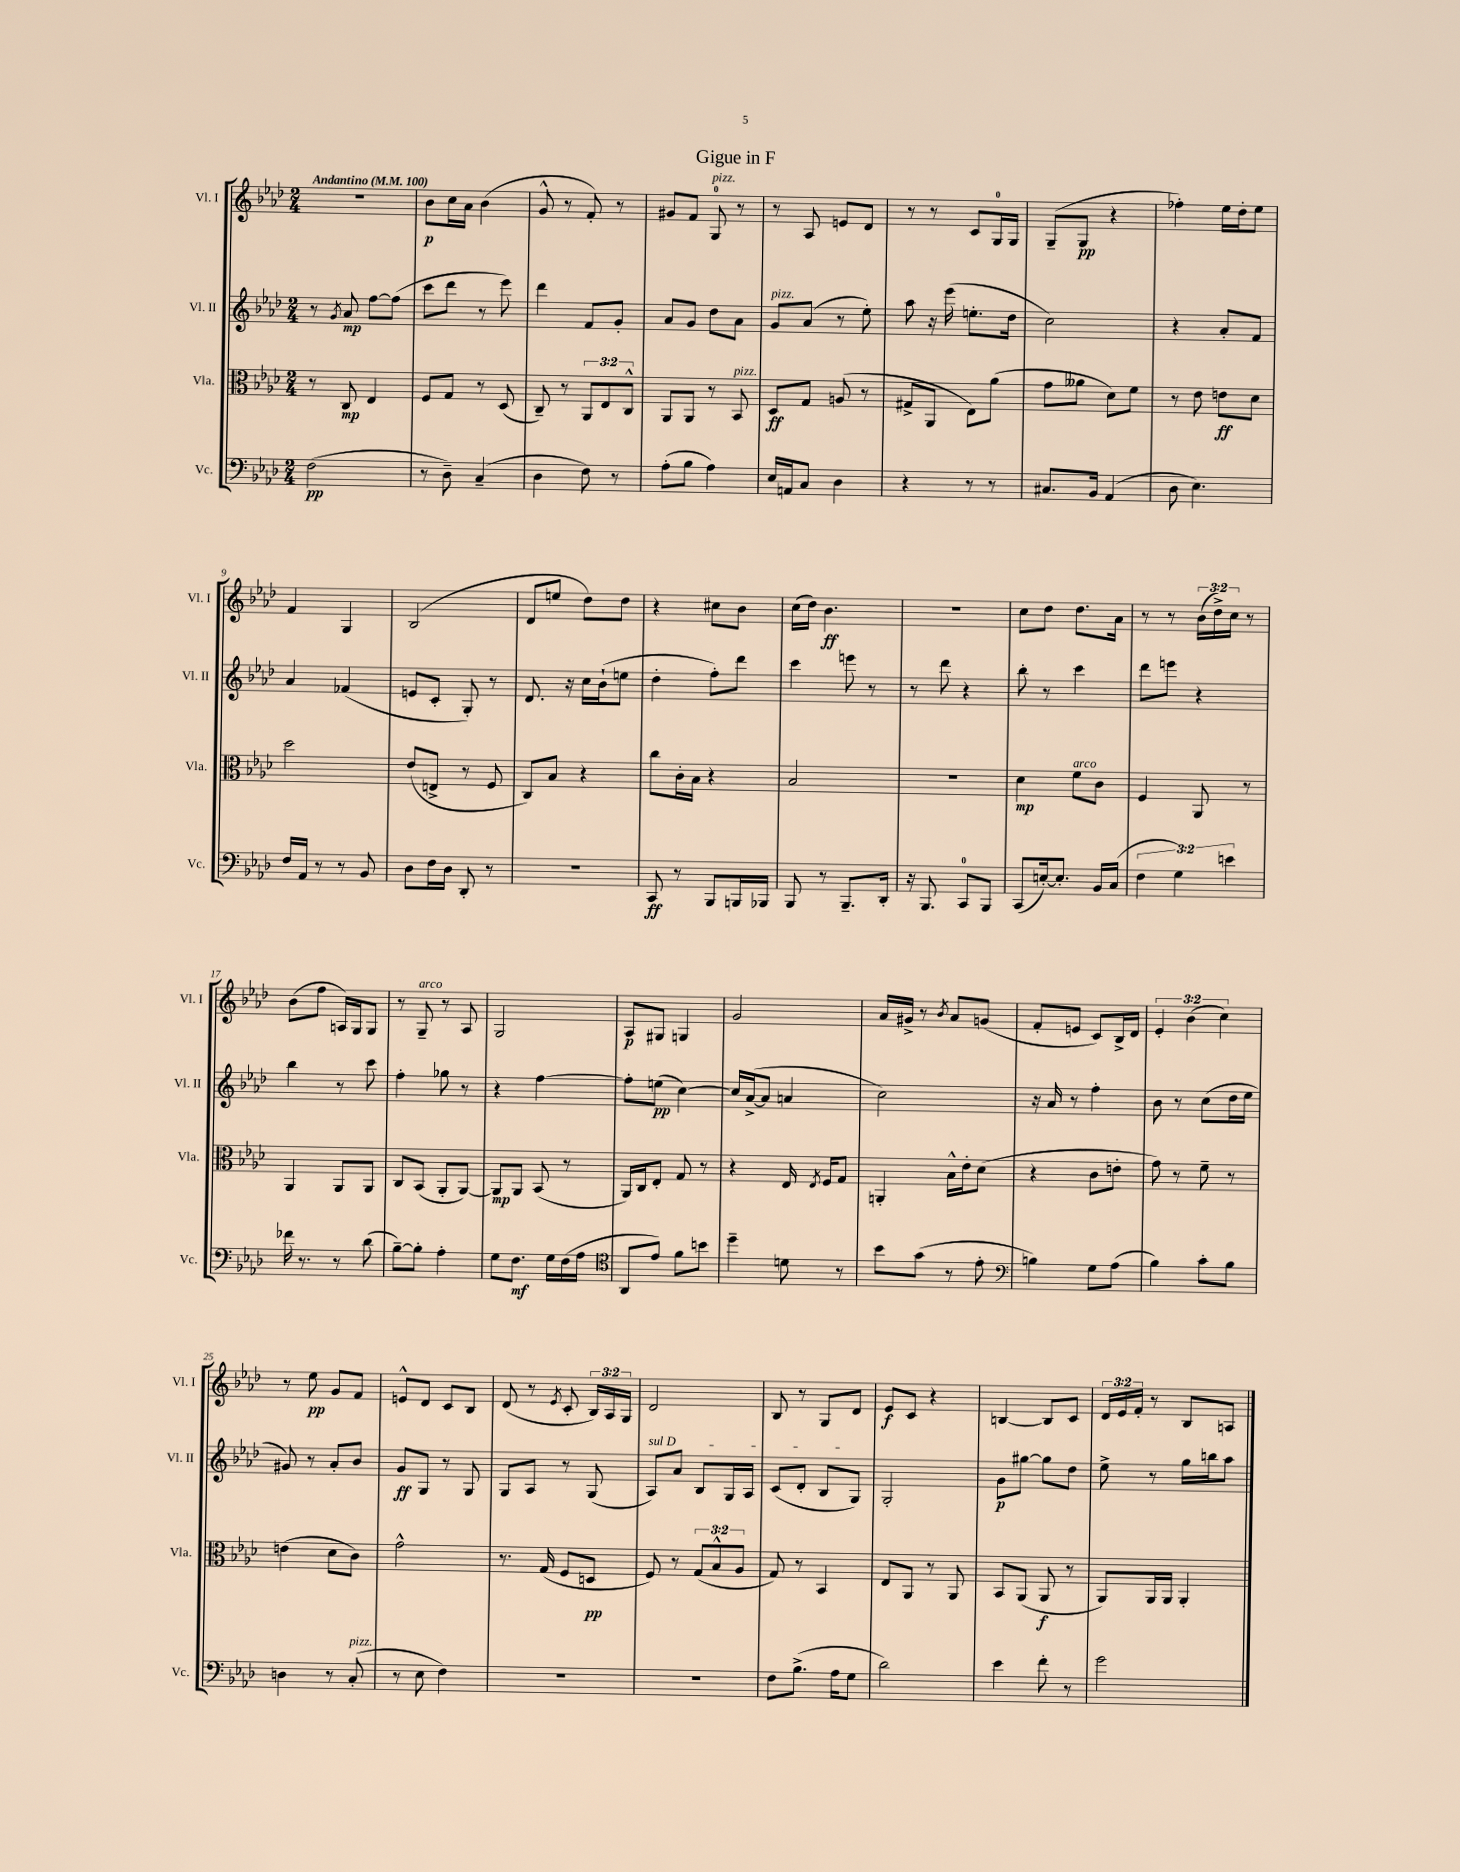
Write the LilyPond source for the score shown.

\header { title = "Gigue in F" }
<<
\new StaffGroup <<
\new Staff = "s0" \with { instrumentName = "Vl. I" shortInstrumentName = "Vl. I" } {
    \clef treble \key aes \major \numericTimeSignature \time 2/4 \override Staff.TupletNumber.text = #tuplet-number::calc-fraction-text \tempo "Andantino" 4 = 100
    \autoBeamOff R2 |
    bes'8[\p c''16 aes'16] bes'4( |
    g'8-^ r8 f'8-.) r8 |
    gis'8[ f'8] g8-0^\markup { \italic "pizz." } r8 |
    r8 aes8 e'8[ des'8] |
    r8 r8 c'8[ g16-0 g16] |
    g8[--( g8]\pp r4 |
    fes''4-.) ees''16[ des''16-. ees''8] |
    f'4 g4 |
    bes2( |
    des'8[ e''8] des''8[) des''8] |
    r4 cis''8[ bes'8] |
    c''16[( des''16]) bes'4.\ff |
    r2 |
    c''8[ des''8] des''8.[ aes'16] |
    r8 r8 \tuplet 3/2 { bes'16[( des''16->) c''16] } r8 |
    bes'8[( f''8] a16[) g16 g8] |
    r8 g8--^\markup { \italic "arco" } r8 aes8 |
    g2 |
    aes8[\p gis8] g4 |
    g'2 |
    aes'16[ gis'16]-> r8 \acciaccatura { bes'8 } aes'8[ g'8]( |
    f'8[-. e'8] c'8[) bes16-> des'16] |
    \tuplet 3/2 { ees'4-. bes'4( c''4) } |
    r8 ees''8\pp g'8[ f'8] |
    e'8[-^ des'8] c'8[ bes8] |
    des'8( r8 \acciaccatura { ees'8 } c'8-. \tuplet 3/2 { bes16[) aes16 g16] } |
    des'2 |
    bes8 r8 g8[ des'8] |
    ees'8[\f c'8] r4 |
    b4~ b8[ c'8] |
    \tuplet 3/2 { des'16[ ees'16 f'16]-. } r8 bes8[ a8] \bar "|." |
}
\new Staff = "s1" \with { instrumentName = "Vl. II" shortInstrumentName = "Vl. II" } {
    \clef treble \key aes \major \numericTimeSignature \time 2/4
    \autoBeamOff r8 \acciaccatura { g'8 } aes'8\mp f''8[~ f''8]( |
    c'''8[ des'''8] r8 ees'''8) |
    des'''4 f'8[ g'8]-. |
    aes'8[ g'8] des''8[ aes'8] |
    g'8[^\markup { \italic "pizz." } aes'8]( r8 ees''8-.) |
    aes''8 r16 ees'''16( e''8.[-. des''16] |
    c''2) |
    r4 aes'8[-. f'8] |
    aes'4 fes'4( |
    e'8[ c'8]-. g8-.) r8 |
    des'8. r16 c''16[ bes'16-!( e''8] |
    des''4-. f''8[-.) des'''8] |
    c'''4 e'''8 r8 |
    r8 des'''8 r4 |
    bes''8-. r8 c'''4 |
    des'''8[ e'''8] r4 |
    bes''4 r8 c'''8 |
    f''4-. ges''8 r8 |
    r4 f''4~ |
    f''8[-. e''8]\pp( c''4~) |
    c''16[ aes'16~->( aes'8] a'4 |
    c''2) |
    r16 aes'16 r8 f''4-. |
    bes'8 r8 c''8[( des''16 ees''16] |
    gis'8) r8 aes'8[-. bes'8] |
    g'8[\ff g8] r8 g8 |
    g8[ aes8] r8 g8( |
    \once \override TextSpanner.bound-details.left.text = \markup { \italic "sul D" } aes8[\startTextSpan) aes'8] bes8[ g16 aes16] |
    c'8[( des'8]-. bes8[ g8]\stopTextSpan) |
    g2-. |
    g'8[\p gis''8]~ gis''8[ des''8] |
    ees''8-> r8 g''16[ b''16 aes''8] \bar "|." |
}
\new Staff = "s2" \with { instrumentName = "Vla." shortInstrumentName = "Vla." } {
    \clef alto \key aes \major \numericTimeSignature \time 2/4 \override Staff.TupletNumber.text = #tuplet-number::calc-fraction-text
    \autoBeamOff r8 c8\mp ees4 |
    f8[ g8] r8 des8( |
    c8--) r8 \tuplet 3/2 { aes,8[ ees8 c8]-^ } |
    aes,8[ aes,8] r8 bes,8^\markup { \italic "pizz." } |
    des8[\ff g8] a8( r8 |
    gis8[-> aes,8] ees8[) aes'8]( |
    g'8[ aeses'8] des'8[) f'8] |
    r8 ees'8 e'8[\ff des'8] |
    des''2 |
    ees'8[( e8]-> r8 f8 |
    c8[) bes8] r4 |
    c''8[ c'16-. bes16] r4 |
    bes2 |
    r2 |
    des'4\mp f'8[^\markup { \italic "arco" } c'8] |
    f4 aes,8 r8 |
    aes,4 aes,8[ aes,8] |
    c8[ bes,8]( aes,8[-. aes,8]~) |
    aes,8[\mp aes,8] bes,8( r8 |
    aes,16[) c16 ees8]-. g8 r8 |
    r4 ees16 \acciaccatura { ees8 } f16[ g8] |
    a,4-. bes16[-^ ees'16-. des'8]( |
    r4 c'8[ e'8]-. |
    g'8) r8 f'8-- r8 |
    e'4( des'8[ c'8]) |
    g'2-^ |
    r8. g16( f8[ d8]\pp |
    f8) r8 \tuplet 3/2 { g8[( bes8-^ aes8] } |
    g8) r8 bes,4 |
    ees8[ aes,8] r8 aes,8 |
    bes,8[ aes,8]( aes,8\f r8 |
    aes,8[) aes,16 aes,16] aes,4-. \bar "|." |
}
\new Staff = "s3" \with { instrumentName = "Vc." shortInstrumentName = "Vc." } {
    \clef bass \key aes \major \numericTimeSignature \time 2/4 \override Staff.TupletNumber.text = #tuplet-number::calc-fraction-text
    \autoBeamOff f2\pp( |
    r8 des8--) c4--( |
    des4 f8) r8 |
    aes8[-.( bes8] aes4) |
    ees16[ a,16 c8] des4 |
    r4 r8 r8 |
    cis8.[ bes,16] aes,4( |
    des8 ees4.) |
    f16[ aes,16] r8 r8 bes,8 |
    des8[ f16 des16] des,8-. r8 |
    r2 |
    c,8\ff r8 bes,,8[ b,,16 bes,,16] |
    bes,,8 r8 bes,,8.[-- des,16]-. |
    r16 bes,,8. c,8[-0 bes,,8] |
    c,8[( e16~-.) e8.]-. bes,16[ c16]( |
    \tuplet 3/2 { f4 g4) e'4 } |
    fes'16 r8. r8 des'8( |
    bes8[~--) bes8]-. aes4-. |
    g8[ f8.]\mf g16[ f16( aes16] |
    \clef tenor aes,8[ ees'8]) f'8[ b'8] |
    des''4-- d'8 r8 |
    bes'8[ g'8]( r8 ees'8-. |
    \clef bass b4) g8[ aes8]( |
    bes4) c'8[-. bes8] |
    d4 r8 c8-.^\markup { \italic "pizz." }( |
    r8 ees8 f4) |
    R2 |
    R2 |
    f8[ bes8.]->( aes16[ g8] |
    des'2) |
    ees'4 f'8-. r8 |
    g'2 \bar "|." |
}
>>
>>
